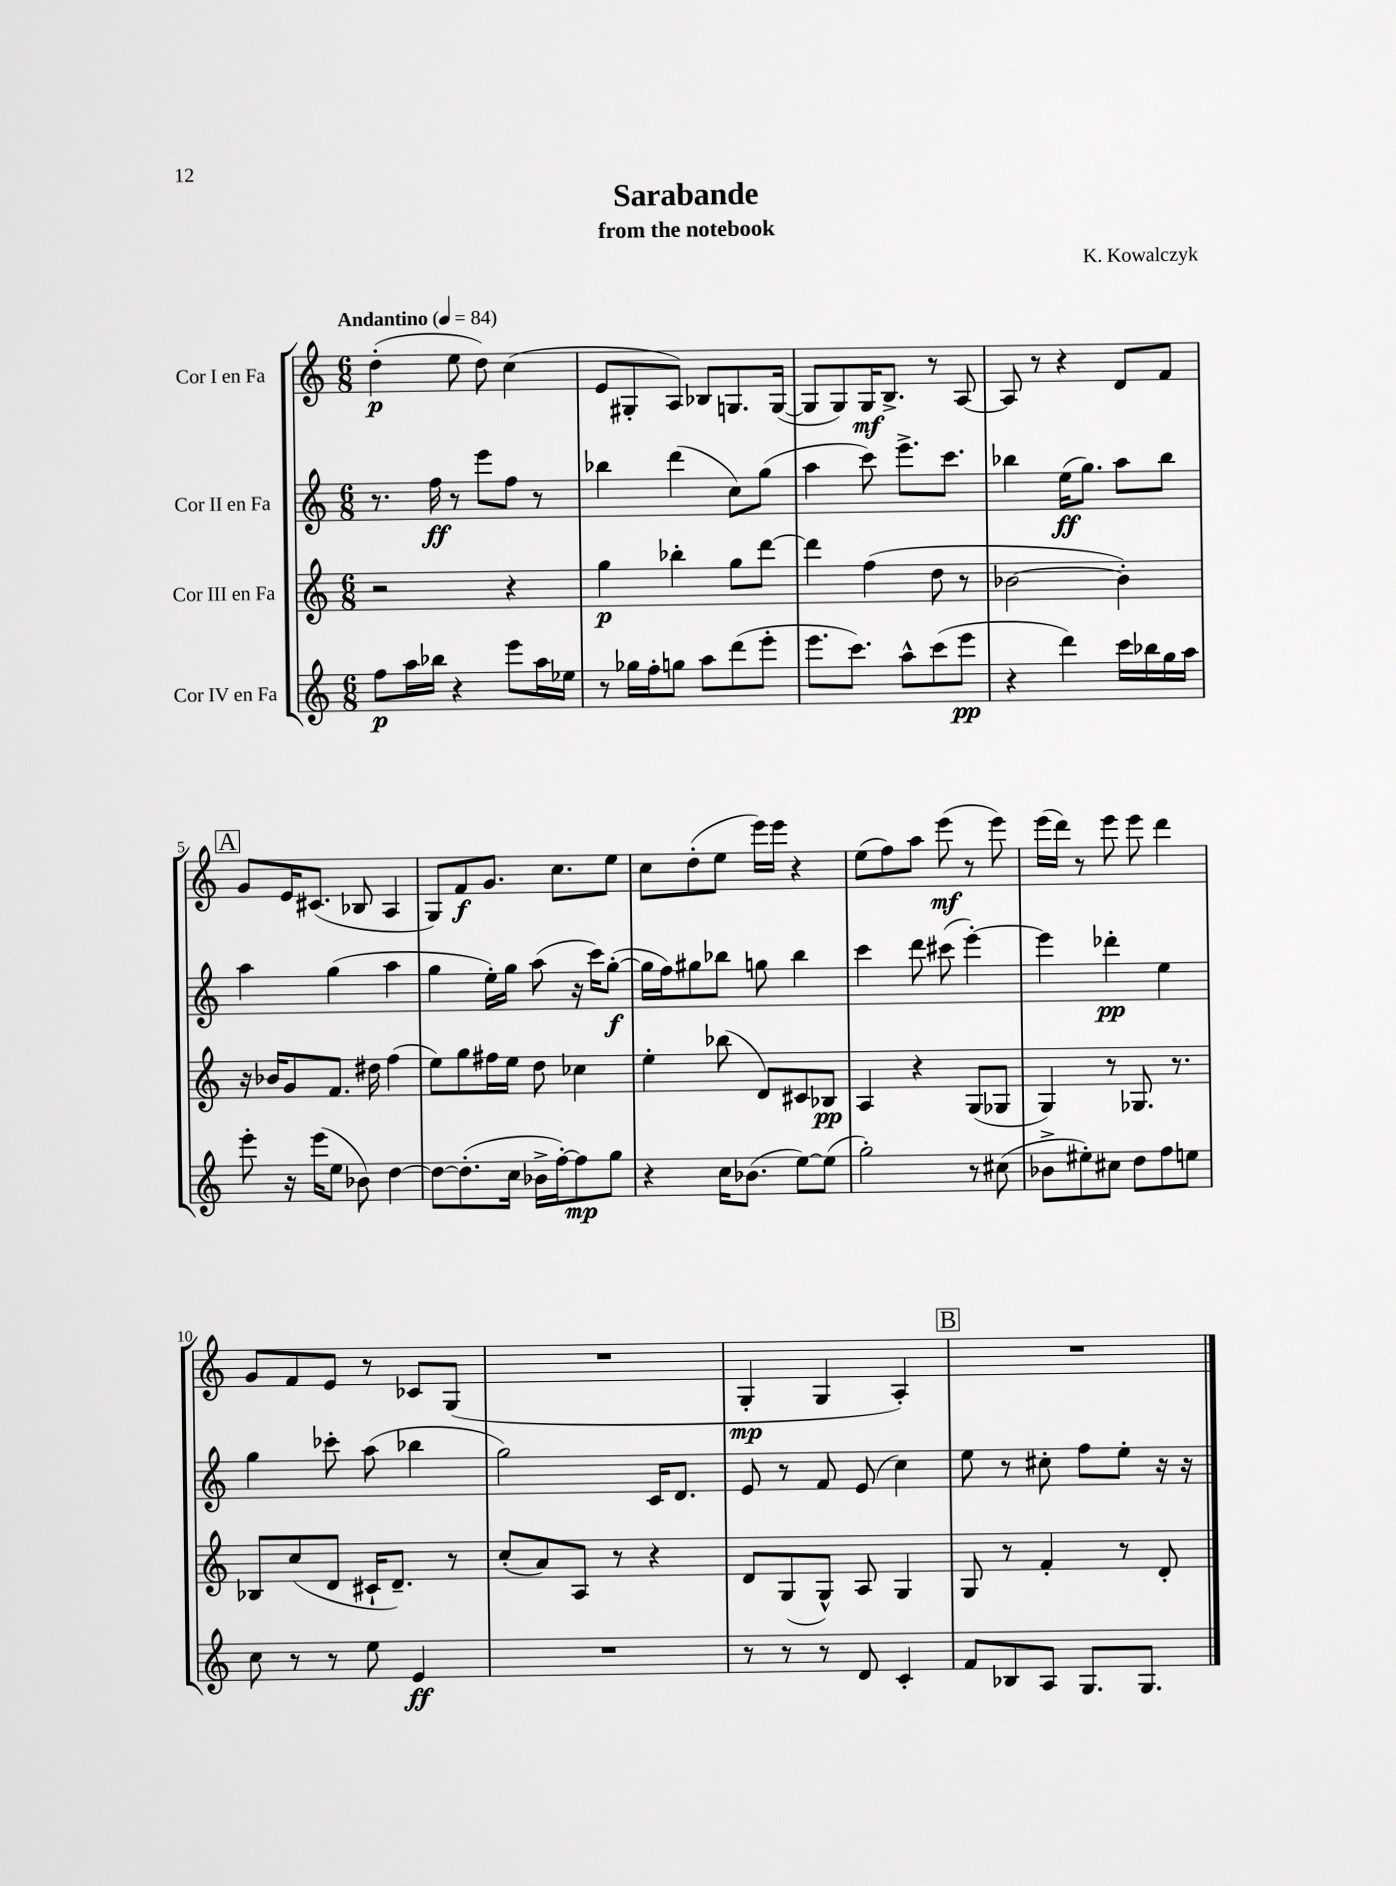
\header { title = "Sarabande" composer = "K. Kowalczyk" subtitle = "from the notebook" }
<<
\new StaffGroup <<
\new Staff = "s0" \with { instrumentName = "Cor I en Fa" } {
    \clef treble \key c \major \numericTimeSignature \time 6/8 \tempo "Andantino" 4 = 84
    \autoBeamOff d''4-.\p( e''8 d''8) c''4( |
    e'8[ gis8-. a8]) bes8[ g8. g16]~( |
    g8[ g8) g16\mf b8.]-> r8 a8~ |
    a8 r8 r4 d'8[ f'8] |
    \mark \markup { \box "A" } g'8[ e'16 cis'8.]( bes8 a4 |
    g8[) f'8\f g'8.] c''8.[ e''8] |
    c''8[ d''8-.( e''8] e'''16[) e'''16] r4 |
    e''8[( f''8) a''8] e'''8\mf( r8 e'''8) |
    e'''16[( d'''16]) r8 e'''8 e'''8 d'''4 |
    g'8[ f'8 e'8] r8 ces'8[ g8]( |
    R2. |
    g4-.\mp g4 a4-.) |
    \mark \markup { \box "B" } R2. \bar "|." |
}
\new Staff = "s1" \with { instrumentName = "Cor II en Fa" } {
    \clef treble \key c \major \numericTimeSignature \time 6/8
    \autoBeamOff r8. f''16\ff r8 e'''8[ f''8] r8 |
    bes''4 d'''4( c''8[) g''8]( |
    a''4 c'''8) e'''8.[-> c'''8.] |
    bes''4 e''16[\ff( g''8.]) a''8[ bes''8] |
    \mark \markup { \box "A" } a''4 g''4( a''4 |
    g''4 e''16[-.) g''16] a''8( r16 c'''16[) g''8]~-.\f( |
    g''16[ f''16) gis''8 bes''8] g''8 bes''4 |
    c'''4 d'''8 cis'''8( e'''4~-.) |
    e'''4 des'''4-.\pp e''4 |
    g''4 ces'''8-. a''8( bes''4 |
    g''2) c'16[ d'8.] |
    e'8 r8 f'8 e'8( c''4) |
    \mark \markup { \box "B" } e''8 r8 cis''8-. f''8[ e''8]-. r16 r16 \bar "|." |
}
\new Staff = "s2" \with { instrumentName = "Cor III en Fa" } {
    \clef treble \key c \major \numericTimeSignature \time 6/8
    \autoBeamOff r2 r4 |
    g''4\p bes''4-. g''8[ d'''8]~ |
    d'''4 f''4( d''8 r8 |
    bes'2~ bes'4-.) |
    \mark \markup { \box "A" } r16 bes'16[ g'8 f'8.] dis''16 f''4( |
    e''8[) g''8 fis''16 e''16] d''8 ces''4 |
    e''4-. bes''8( d'8[) cis'8 bes8]\pp |
    a4 r4 g8[( ges8] |
    g4) r8 ges8. r8. |
    bes8[ c''8( d'8] cis'16[-! d'8.]--) r8 |
    c''8[-.( a'8) a8] r8 r4 |
    d'8[ g8( g8]-^) a8 g4 |
    \mark \markup { \box "B" } g8 r8 f'4-. r8 d'8-. \bar "|." |
}
\new Staff = "s3" \with { instrumentName = "Cor IV en Fa" } {
    \clef treble \key c \major \numericTimeSignature \time 6/8
    \autoBeamOff f''8[\p a''16 bes''16] r4 e'''8[ a''16 ees''16] |
    r8 ges''16[ f''16-. g''8] a''8[ d'''8( e'''8]-. |
    e'''8.[ c'''8.]) a''8[-^ c'''8( e'''8]\pp |
    r4 d'''4) c'''16[ bes''16 g''16 a''16] |
    \mark \markup { \box "A" } e'''8-. r16 e'''16[( e''8] bes'8) d''4~ |
    d''8[~ d''8.-.( c''16] bes'16[-> f''16~-.) f''8\mp g''8] |
    r4 c''16[ bes'8.]( e''8[~) e''8]( |
    g''2-.) r8 cis''8( |
    bes'8[-> eis''8-.) cis''8] d''8[ f''8 e''8] |
    c''8 r8 r8 e''8 e'4\ff |
    R2. |
    r8 r8 r8 d'8 c'4-. |
    \mark \markup { \box "B" } f'8[ bes8 a8] g8.[ g8.] \bar "|." |
}
>>
>>
